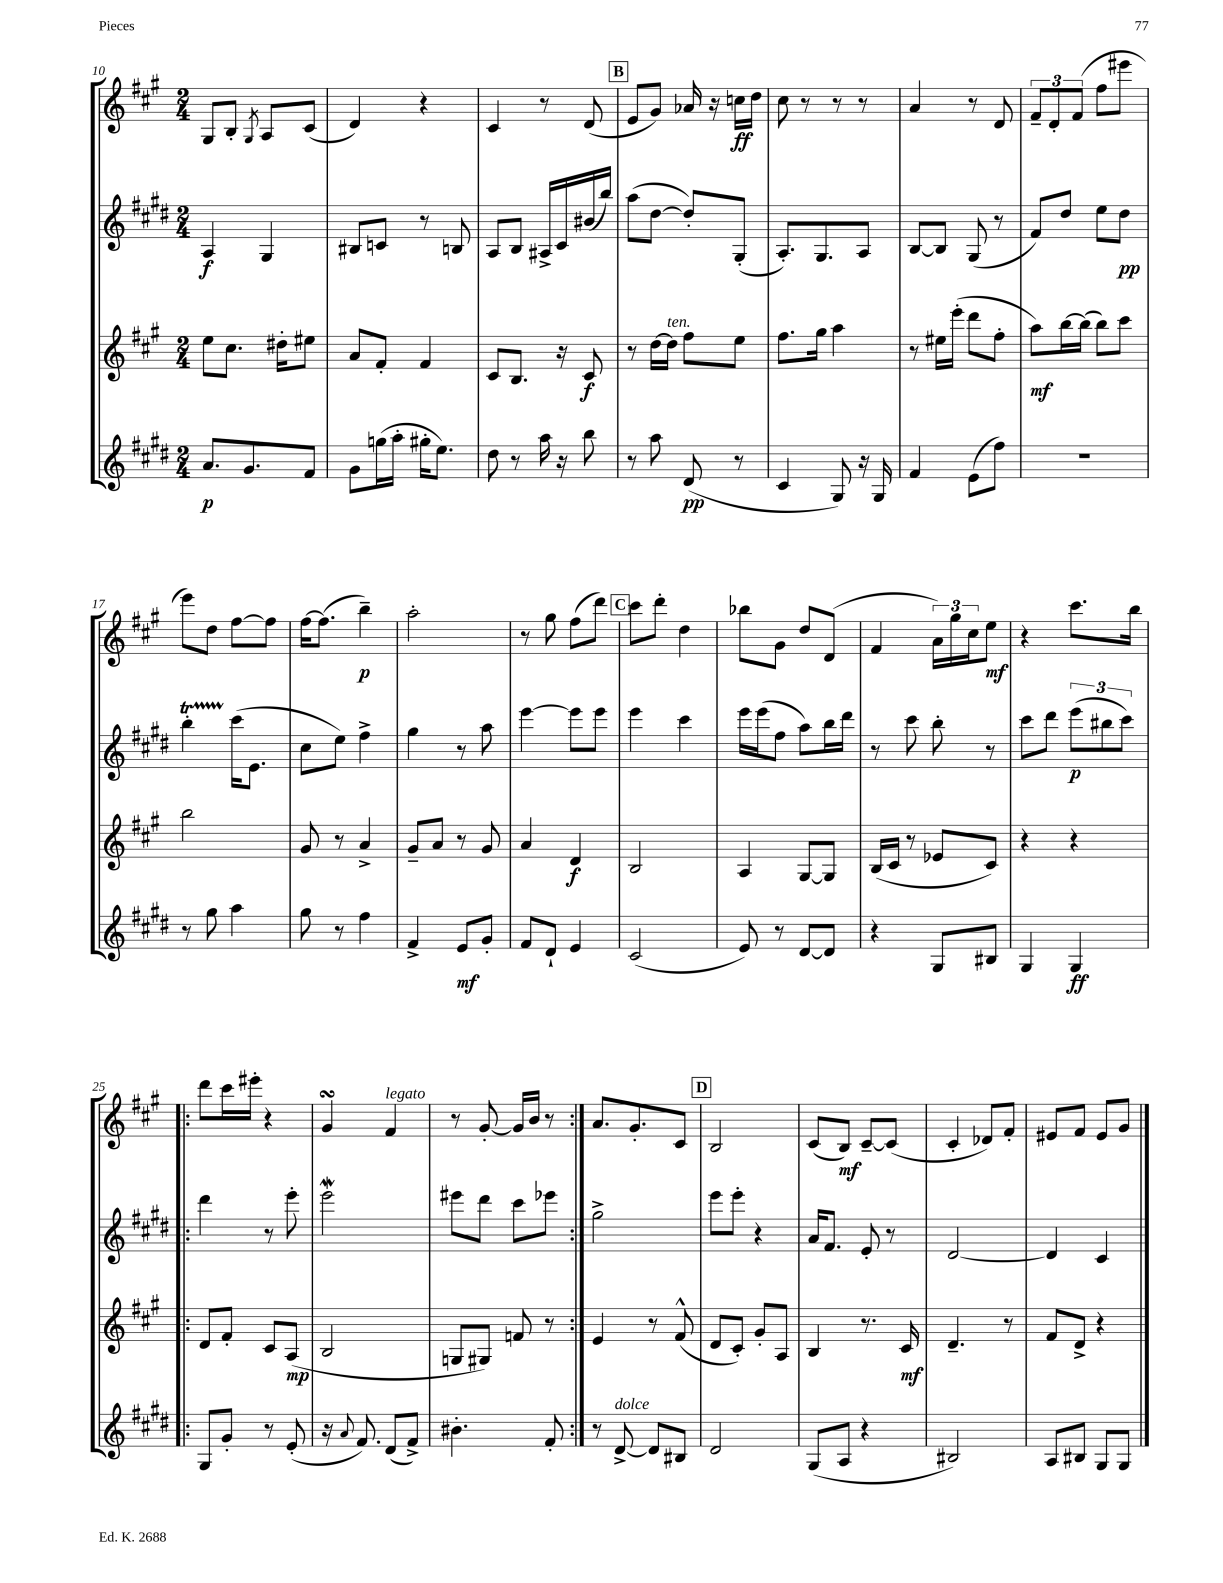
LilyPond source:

<<
\new StaffGroup <<
\new Staff = "s0" {
    \clef treble \key a \major \numericTimeSignature \time 2/4
    gis8 b8-. \acciaccatura { gis8 } a8 cis'8( |
    d'4) r4 |
    cis'4 r8 d'8( |
    \mark \markup { \box "B" } e'8 gis'8) aes'16 r16 c''16\ff d''16 |
    cis''8 r8 r8 r8 |
    a'4 r8 d'8 |
    \tuplet 3/2 { fis'8-- d'8-. fis'8( } fis''8 eis'''8 |
    e'''8) d''8 fis''8~ fis''8 |
    fis''16~ fis''8.( b''4--\p) |
    a''2-. |
    r8 gis''8 fis''8( d'''8) |
    \mark \markup { \box "C" } cis'''8 d'''8-. d''4 |
    bes''8 gis'8 d''8 d'8( |
    fis'4 \tuplet 3/2 { a'16) gis''16 cis''16 } e''8\mf |
    r4 cis'''8. b''16 |
    \repeat volta 2 { d'''8 cis'''16 eis'''16-. r4 |
    gis'4\turn fis'4^\markup { \italic "legato" } |
    r8 gis'8~-. gis'16 b'16 r8 | }
    a'8. gis'8.-. cis'8 |
    \mark \markup { \box "D" } b2 |
    cis'8( b8\mf) cis'8~-- cis'8( |
    cis'4-. des'8) fis'8-. |
    eis'8 fis'8 eis'8 gis'8 \bar "|." |
}
\new Staff = "s1" {
    \clef treble \key e \major \numericTimeSignature \time 2/4
    a4\f gis4 |
    bis8 c'8 r8 b8 |
    a8 b8 ais16-> cis'16 bis'16( b''16) |
    \mark \markup { \box "B" } a''8( dis''8~ dis''8-.) gis8-.( |
    a8.-.) gis8. a8 |
    b8~ b8 gis8( r8 |
    fis'8) dis''8 e''8 dis''8\pp |
    b''4-.\startTrillSpan cis'''16\stopTrillSpan( e'8. |
    cis''8 e''8) fis''4-> |
    gis''4 r8 a''8 |
    e'''4~ e'''8 e'''8 |
    \mark \markup { \box "C" } e'''4 cis'''4 |
    e'''16 e'''16( fis''8 a''8) b''16 dis'''16 |
    r8 cis'''8 b''8-. r8 |
    cis'''8 dis'''8 \tuplet 3/2 { e'''8\p( bis''8 cis'''8) } |
    \repeat volta 2 { dis'''4 r8 e'''8-. |
    e'''2\mordent |
    eis'''8 dis'''8 cis'''8 ees'''8 | }
    gis''2-> |
    \mark \markup { \box "D" } e'''8 e'''8-. r4 |
    a'16 fis'8. e'8-. r8 |
    dis'2~ |
    dis'4 cis'4 \bar "|." |
}
\new Staff = "s2" {
    \clef treble \key a \major \numericTimeSignature \time 2/4
    e''8 cis''8. dis''16-. eis''8 |
    a'8 fis'8-. fis'4 |
    cis'8 b8. r16 cis'8\f |
    \mark \markup { \box "B" } r8 d''16~ d''16^\markup { \italic "ten." } fis''8 e''8 |
    fis''8. gis''16 a''4 |
    r8 eis''16 e'''16-.( d'''8 fis''8-. |
    a''8\mf) b''16~ b''16( b''8) cis'''8 |
    b''2 |
    gis'8 r8 a'4-> |
    gis'8-- a'8 r8 gis'8 |
    a'4 d'4\f |
    \mark \markup { \box "C" } b2 |
    a4 gis8~ gis8 |
    b16( cis'16 r8 ees'8 cis'8) |
    r4 r4 |
    \repeat volta 2 { d'8 fis'8-. cis'8 a8\mp( |
    b2 |
    g8 gis8) f'8 r8 | }
    e'4 r8 fis'8-^( |
    \mark \markup { \box "D" } d'8 cis'8-.) gis'8-. a8 |
    b4 r8. cis'16\mf |
    d'4.-- r8 |
    fis'8 d'8-> r4 \bar "|." |
}
\new Staff = "s3" {
    \clef treble \key e \major \numericTimeSignature \time 2/4
    a'8.\p gis'8. fis'8 |
    gis'8 g''16( a''16-. gis''16-. e''8.) |
    dis''8 r8 a''16 r16 b''8 |
    \mark \markup { \box "B" } r8 a''8 dis'8\pp( r8 |
    cis'4 gis8) r16 gis16 |
    fis'4 e'8( fis''8) |
    R2 |
    r8 gis''8 a''4 |
    gis''8 r8 fis''4 |
    fis'4-> e'8\mf gis'8-. |
    fis'8 dis'8-! e'4 |
    \mark \markup { \box "C" } cis'2( |
    e'8) r8 dis'8~ dis'8 |
    r4 gis8 bis8 |
    gis4 gis4\ff |
    \repeat volta 2 { gis8 gis'8-. r8 e'8-.( |
    r16 \appoggiatura { a'8 } fis'8.) dis'8( fis'8->) |
    bis'4.-. fis'8-. | }
    r8 dis'8~->^\markup { \italic "dolce" } dis'8 bis8 |
    \mark \markup { \box "D" } dis'2 |
    gis8( a8 r4 |
    bis2) |
    a8 bis8 gis8 gis8 \bar "|." |
}
>>
>>
\layout { \context { \Score currentBarNumber = #10 } }
